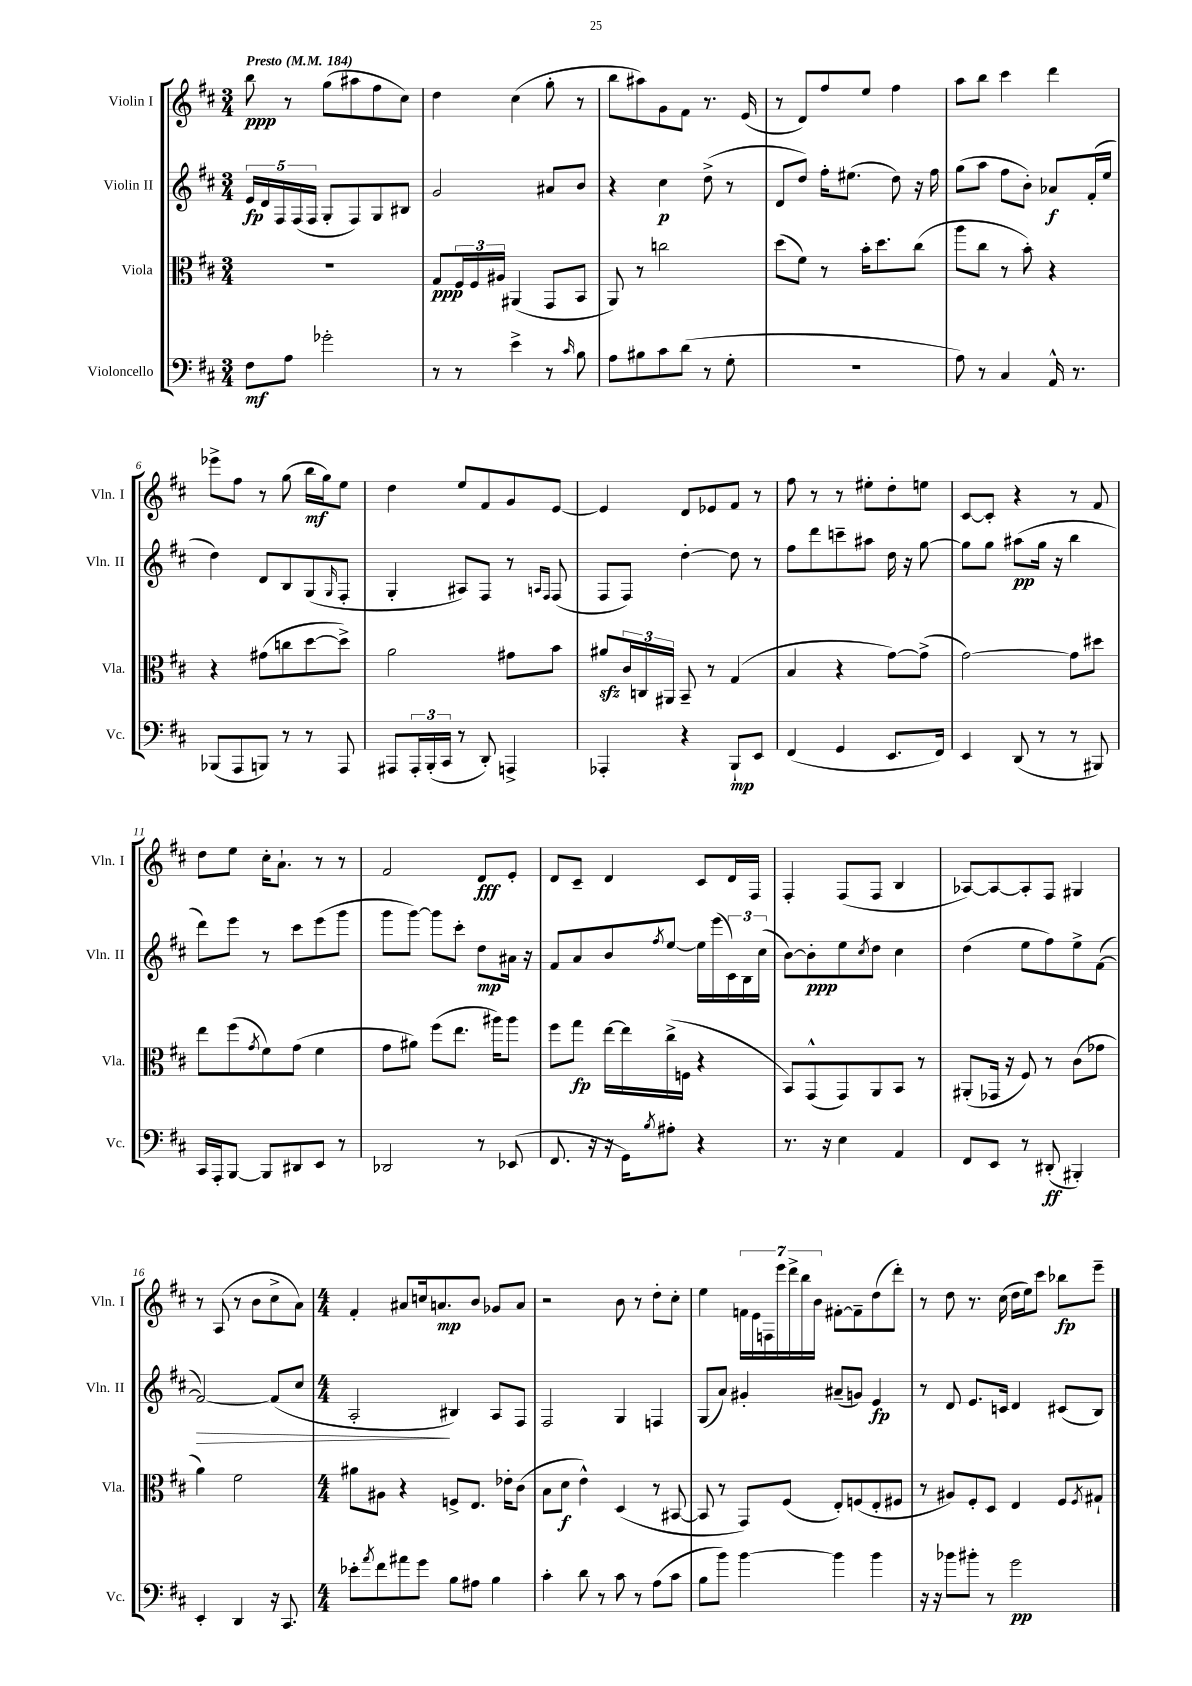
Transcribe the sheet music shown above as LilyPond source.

<<
\new StaffGroup <<
\new Staff = "s0" \with { instrumentName = "Violin I" shortInstrumentName = "Vln. I" } {
    \clef treble \key d \major \numericTimeSignature \time 3/4 \tempo "Presto" 4 = 184
    b''8\ppp r8 g''8( ais''8 fis''8 cis''8) |
    d''4 cis''4( g''8-. r8 |
    b''8 ais''8) g'8 fis'8 r8. e'16( |
    r8 d'8) fis''8 e''8 fis''4 |
    a''8 b''8 cis'''4 d'''4 |
    ees'''8-> fis''8 r8 g''8( b''16\mf g''16) e''8 |
    d''4 e''8 fis'8 g'8 e'8~ |
    e'4 d'8 ees'8 fis'8 r8 |
    fis''8 r8 r8 eis''8-. d''8-. e''8 |
    cis'8~ cis'8-. r4 r8 fis'8 |
    d''8 e''8 cis''16-. a'8.-! r8 r8 |
    fis'2 d'8\fff e'8-. |
    d'8 cis'8-- d'4 cis'8 d'16 fis16 |
    fis4-. fis8( fis8 b4 |
    aes8~) aes8~ aes8-. fis8 gis4 |
    r8 a8( r8 b'8 cis''8-> a'8) |
    \numericTimeSignature \time 4/4 fis'4-. ais'8 c''16 a'8.\mp b'8 ges'8 a'8 |
    r2 b'8 r8 d''8-. cis''8-. |
    e''4 \tuplet 7/4 { f'16 e'16 f16 e'''16 d'''16-> b''16 b'16 } fis'8~-. fis'8-- d''8( d'''8-.) |
    r8 d''8 r8. cis''16( d''16 e''16) cis'''8 bes''8\fp e'''8-- \bar "|." |
}
\new Staff = "s1" \with { instrumentName = "Violin II" shortInstrumentName = "Vln. II" } {
    \clef treble \key d \major \numericTimeSignature \time 3/4
    \tuplet 5/4 { e'16\fp d'16 fis16 fis16( fis16 } g8-. fis8) g8 bis8 |
    g'2 ais'8 b'8 |
    r4 cis''4\p d''8->( r8 |
    d'8 d''8) fis''16-. eis''8.( d''8) r16 fis''16 |
    g''8( a''8 fis''8 b'8-.) aes'8\f fis'16-.( e''16 |
    d''4) d'8 b8 g8( \grace { g16 } fis8-. |
    g4-. ais8) fis8 r8 \grace { a16 fis16 } fis8( |
    fis8 fis8) d''4~-. d''8 r8 |
    fis''8 d'''8 c'''8-- ais''8 d''16 r16 g''8~ |
    g''8 g''8 ais''8\pp( g''16 r16 b''4 |
    d'''8) e'''8 r8 cis'''8 e'''8( g'''8 |
    g'''8 g'''8~) g'''8 cis'''8-. d''8\mp ais'16 r16 |
    fis'8 a'8 b'8 \acciaccatura { fis''8 } e''8~ e''16 e'''16( \tuplet 3/2 { cis'16) b16 cis''16( } |
    b'8~) b'8-.\ppp e''8 \acciaccatura { cis''8 } d''8 cis''4 |
    d''4( e''8 fis''8) e''8-> fis'8~( |
    fis'2~\>) fis'8( cis''8 |
    \numericTimeSignature \time 4/4 a2-.\! bis4) a8 fis8 |
    fis2 g4 f4 |
    g8( a'8) gis'4-. ais'8--( g'8) e'4\fp |
    r8 d'8 e'8. c'16 d'4 cis'8( b8) \bar "|." |
}
\new Staff = "s2" \with { instrumentName = "Viola" shortInstrumentName = "Vla." } {
    \clef alto \key d \major \numericTimeSignature \time 3/4
    R2. |
    g8\ppp \tuplet 3/2 { fis16 fis16 ais16 } ais,4( g,8 b,8 |
    a,8) r8 c''2 |
    d''8( fis'8) r8 b'16-. d''8. cis''8( |
    a''8 cis''8 r8 b'8-.) r4 |
    r4 gis'8( c''8 d''8~ d''8->) |
    a'2 gis'8 b'8 |
    ais'8\sfz \tuplet 3/2 { cis'16 c16 ais,16 } b,8-- r8 g4( |
    b4 r4 g'8~) g'8->( |
    g'2~) g'8 dis''8 |
    e''8 fis''8( \acciaccatura { g'8 } fis'8) g'8( fis'4 |
    g'8 ais'8) fis''8( e''8. ais''16) ais''8 |
    fis''8 g''8\fp e''16~ e''16 cis''16->( f16 r4 |
    b,8) g,8-^( g,8) a,8 b,8 r8 |
    ais,8-.( ges,16 r16 fis8) r8 cis'8( ges'8 |
    a'4) fis'2 |
    \numericTimeSignature \time 4/4 ais'8 ais8 r4 f8-> e8. ees'16-. cis'8( |
    b8 d'8\f e'4-^) d4( r8 bis,8~ |
    bis,8 r8 g,8) fis8( e8-.) f8( e8-. fis8 |
    r8 ais8) fis8-. d8 e4 fis8 \acciaccatura { fis8 } gis8-! \bar "|." |
}
\new Staff = "s3" \with { instrumentName = "Violoncello" shortInstrumentName = "Vc." } {
    \clef bass \key d \major \numericTimeSignature \time 3/4
    fis8\mf a8 ges'2-. |
    r8 r8 e'4-> r8 \grace { cis'16 } b8 |
    a8 bis8 cis'8 d'8( r8 g8-. |
    R2. |
    a8) r8 cis4 a,16-^ r8. |
    bes,,8( a,,8 b,,8) r8 r8 a,,8 |
    ais,,8 \tuplet 3/2 { ais,,16-. b,,16-.( cis,16 } r8 d,8-.) a,,4-> |
    aes,,4-. r4 b,,8-!\mp e,8 |
    fis,4( g,4 e,8. fis,16) |
    e,4 d,8( r8 r8 bis,,8) |
    cis,16 a,,16-. b,,8~ b,,8 dis,8 e,8 r8 |
    des,2 r8 ees,8( |
    fis,8. r16 r16 g,16) \acciaccatura { b8 } ais8-. r4 |
    r8. r16 e4 a,4 |
    fis,8 e,8 r8 dis,8-.\ff( bis,,4-.) |
    e,4-. d,4 r16 cis,8. |
    \numericTimeSignature \time 4/4 ees'8-. \acciaccatura { a'8 } fis'8 ais'8 g'8 b8 ais8 b4 |
    cis'4-. d'8 r8 cis'8 r8 a8( cis'8 |
    b8 b'8) b'4~ b'4 b'4 |
    r16 r16 bes'8 bis'8-. r8 g'2\pp \bar "|." |
}
>>
>>
